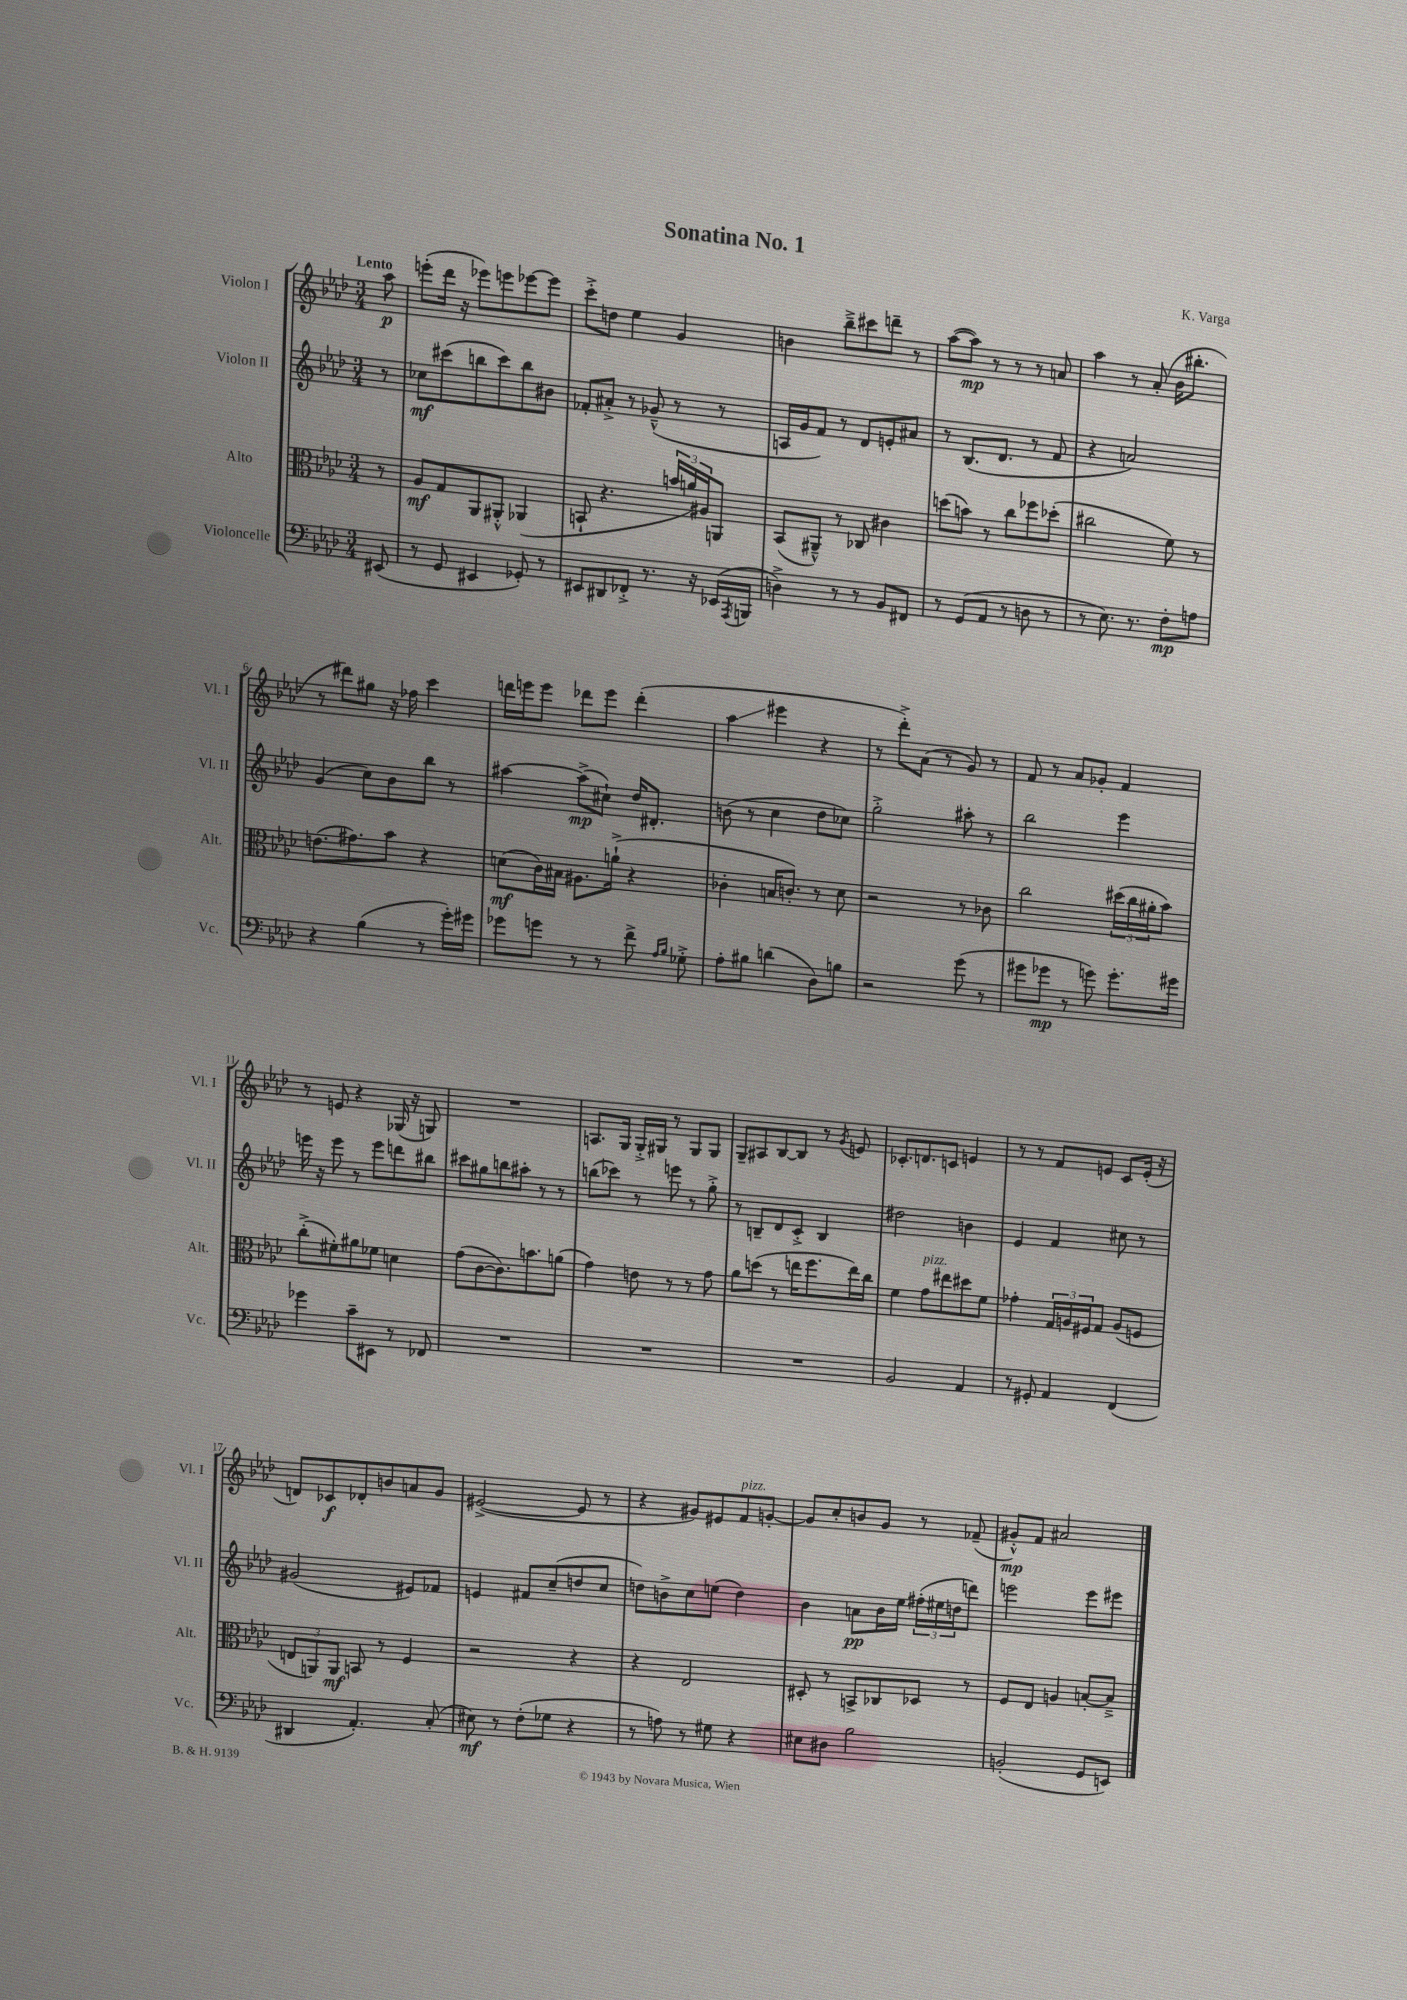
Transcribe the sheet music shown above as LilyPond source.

\header { title = "Sonatina No. 1" composer = "K. Varga" }
<<
\new StaffGroup <<
\new Staff = "s0" \with { instrumentName = "Violon I" shortInstrumentName = "Vl. I" } {
    \clef treble \key aes \major \numericTimeSignature \time 3/4 \partial 8 \tempo "Lento"
    aes''8\p |
    e'''8-.( des'''16 r16 ees'''8) e'''8 ees'''8~ ees'''8 |
    c'''8-.-> d''8 ees''4 g'4 |
    b'4 bes''8---> cis'''8 d'''8-- r8 |
    aes''8~( aes''8\mp) r8 r8 r8 a'8 |
    aes''4 r8 aes'8-.( bes'16 bis''8.-. |
    r8 dis'''8) gis''8 r16 fes''16 c'''4 |
    d'''16 e'''16 e'''8 des'''8 e'''8 des'''4-.( |
    aes''4\glissando eis'''4 r4 |
    r8 des'''8-.->) aes'8( r8 g'8) r8 |
    f'8 r8 aes'8 ges'8-. f'4 |
    r8 e'8 r4 ges16( r16 g8) |
    R2. |
    a8. g16 g16-.-> gis16 r8 gis8 gis8 |
    g8-- ais8 bes8~ bes8 r8 \acciaccatura { g'8 } e'8 |
    ces'8.-. d'8. c'8 e'4 |
    r8 r8 f'8 e'8 c'8 e'16-.( r16 |
    d'8) ces'8\f des'8-. b'8 a'8 g'8 |
    eis'2~->( eis'8 r8 |
    r4 gis'8) eis'8 f'8^\markup { \italic "pizz." } g'8~-. |
    g'8 c''8-. b'8 g'8 r8 fes'8--( |
    gis'8-.-^\mp) f'8 ais'2 \bar "|." |
}
\new Staff = "s1" \with { instrumentName = "Violon II" shortInstrumentName = "Vl. II" } {
    \clef treble \key aes \major \numericTimeSignature \time 3/4 \partial 8
    r8 |
    ces''8\mf cis'''8( b''8 cis'''8) b''8 bis'8 |
    fes'8-. ais'8-.-> r8 ges'8---^( r8 r8 |
    a16 g'16 f'8) r8 des'8 e'8-. ais'8 |
    r8 bes8.( des'8. r8 f'8 |
    r4 a'2) |
    g'4( c''8) bes'8 bes''8 r8 |
    ais''4~ ais''8->\mp( cis''8-!) des''16 dis'8.-. |
    b'8( r8 c''4 des''8 ces''8) |
    g''2-.-> ais''8-. r8 |
    bes''2 ees'''4 |
    e'''16 r16 e'''8 r8 e'''8 d'''8 bis''8 |
    cis'''8 gis''8 b''8 ais''8-. r8 r8 |
    b''8( ces'''8) r8 e'''8 r8 g''8-.-> |
    r8 b8-- des'8 c'8-.-> b4 |
    dis''2 b'4 |
    ees'4 f'4 cis''8 r8 |
    gis'2( eis'8) fes'8 |
    e'4 fis'8 c''8--( d''8 c''8 |
    d''8) b'8-> c''8 e''8( d''4) |
    bes'4 a'8\pp bes'16 ees''16 \tuplet 3/2 { fis''16-.( eis''16 d''16 } d'''8) |
    e'''2 e'''8 eis'''8 \bar "|." |
}
\new Staff = "s2" \with { instrumentName = "Alto" shortInstrumentName = "Alt." } {
    \clef alto \key aes \major \numericTimeSignature \time 3/4 \partial 8
    r8 |
    aes8\mf g8 aes,8 ais,8-.-^ aes,4( |
    b,8-! r4. \tuplet 3/2 { b'16 a'16) ais16 } a,8 |
    bes,8( ais,8---^) r8 ces8 cis'4 |
    d''8( b'8) r8 c''8 fes''8 des''8-.( |
    cis''2 f'8) r8 |
    e'8.( gis'8.) bes'8 r4 |
    d'8\mf( c'16) bis16 ais8. a'16-!->( r4 |
    ces'4-. b16 c'8.-.) r8 des'8 |
    r2 r8 ces'8 |
    c''2 \tuplet 3/2 { dis''16( c''16 ais'16-. } bes'8) |
    c''8-.->( fis'8-.) ais'8 fes'8 d'4 |
    g'8( c'8~ c'8.) b'8. a'8( |
    g'4) e'8 r8 r8 g'8 |
    aes'8 d''8( r8 e''16 f''8. e''16) c''16 |
    f'4 g'8^\markup { \italic "pizz." } eis''8 dis''8 f'8 |
    ges'4-. \tuplet 3/2 { g16 a16 fis16 } g8 a8( f8 |
    \tuplet 3/2 { e8 a,8) a,8\mf } b,8 r8 f4 |
    r2 r4 |
    r4 ees2 |
    dis8-. r8 b,8-> ces8 des8 r8 |
    f8 ees8 a4 b8~-. b8---> \bar "|." |
}
\new Staff = "s3" \with { instrumentName = "Violoncelle" shortInstrumentName = "Vc." } {
    \clef bass \key aes \major \numericTimeSignature \time 3/4 \partial 8
    eis,8( |
    r8 g,8 eis,4 ges,8-.) r8 |
    eis,8 dis,8 fes,8-.-> r8. r16 ees,16( \acciaccatura { aes,,8 } b,,16 |
    d4->) r8 r8 bes,8 fis,8 |
    r8 g,8( aes,8 r8 d8 r8 |
    r8 ees8.) r8. f8-.\mp a8 |
    r4 bes4( r8 g'16-.) gis'16 |
    ges'8 g'8 r8 r8 f'8-> \grace { aes16 bes16 } ges8-.-> |
    aes8-. bis8 d'4( des8) b8 |
    r2 g'8( r8 |
    gis'8 ges'8\mp r8 g'8) g'8.-. gis'16 |
    ges'4 c'8-- eis,8 r8 fes,8 |
    R2. |
    R2. |
    R2. |
    bes,2 aes,4 |
    r8 gis,8-. aes,4 f,4( |
    dis,4 aes,4.-.) c8-.( |
    eis8\mf) r8 f8-.( ges8 r4 |
    r8 a8) r8 gis8 r4 |
    eis8 dis8 bes2 |
    b,2-.( g,8 e,8) \bar "|." |
}
>>
>>
